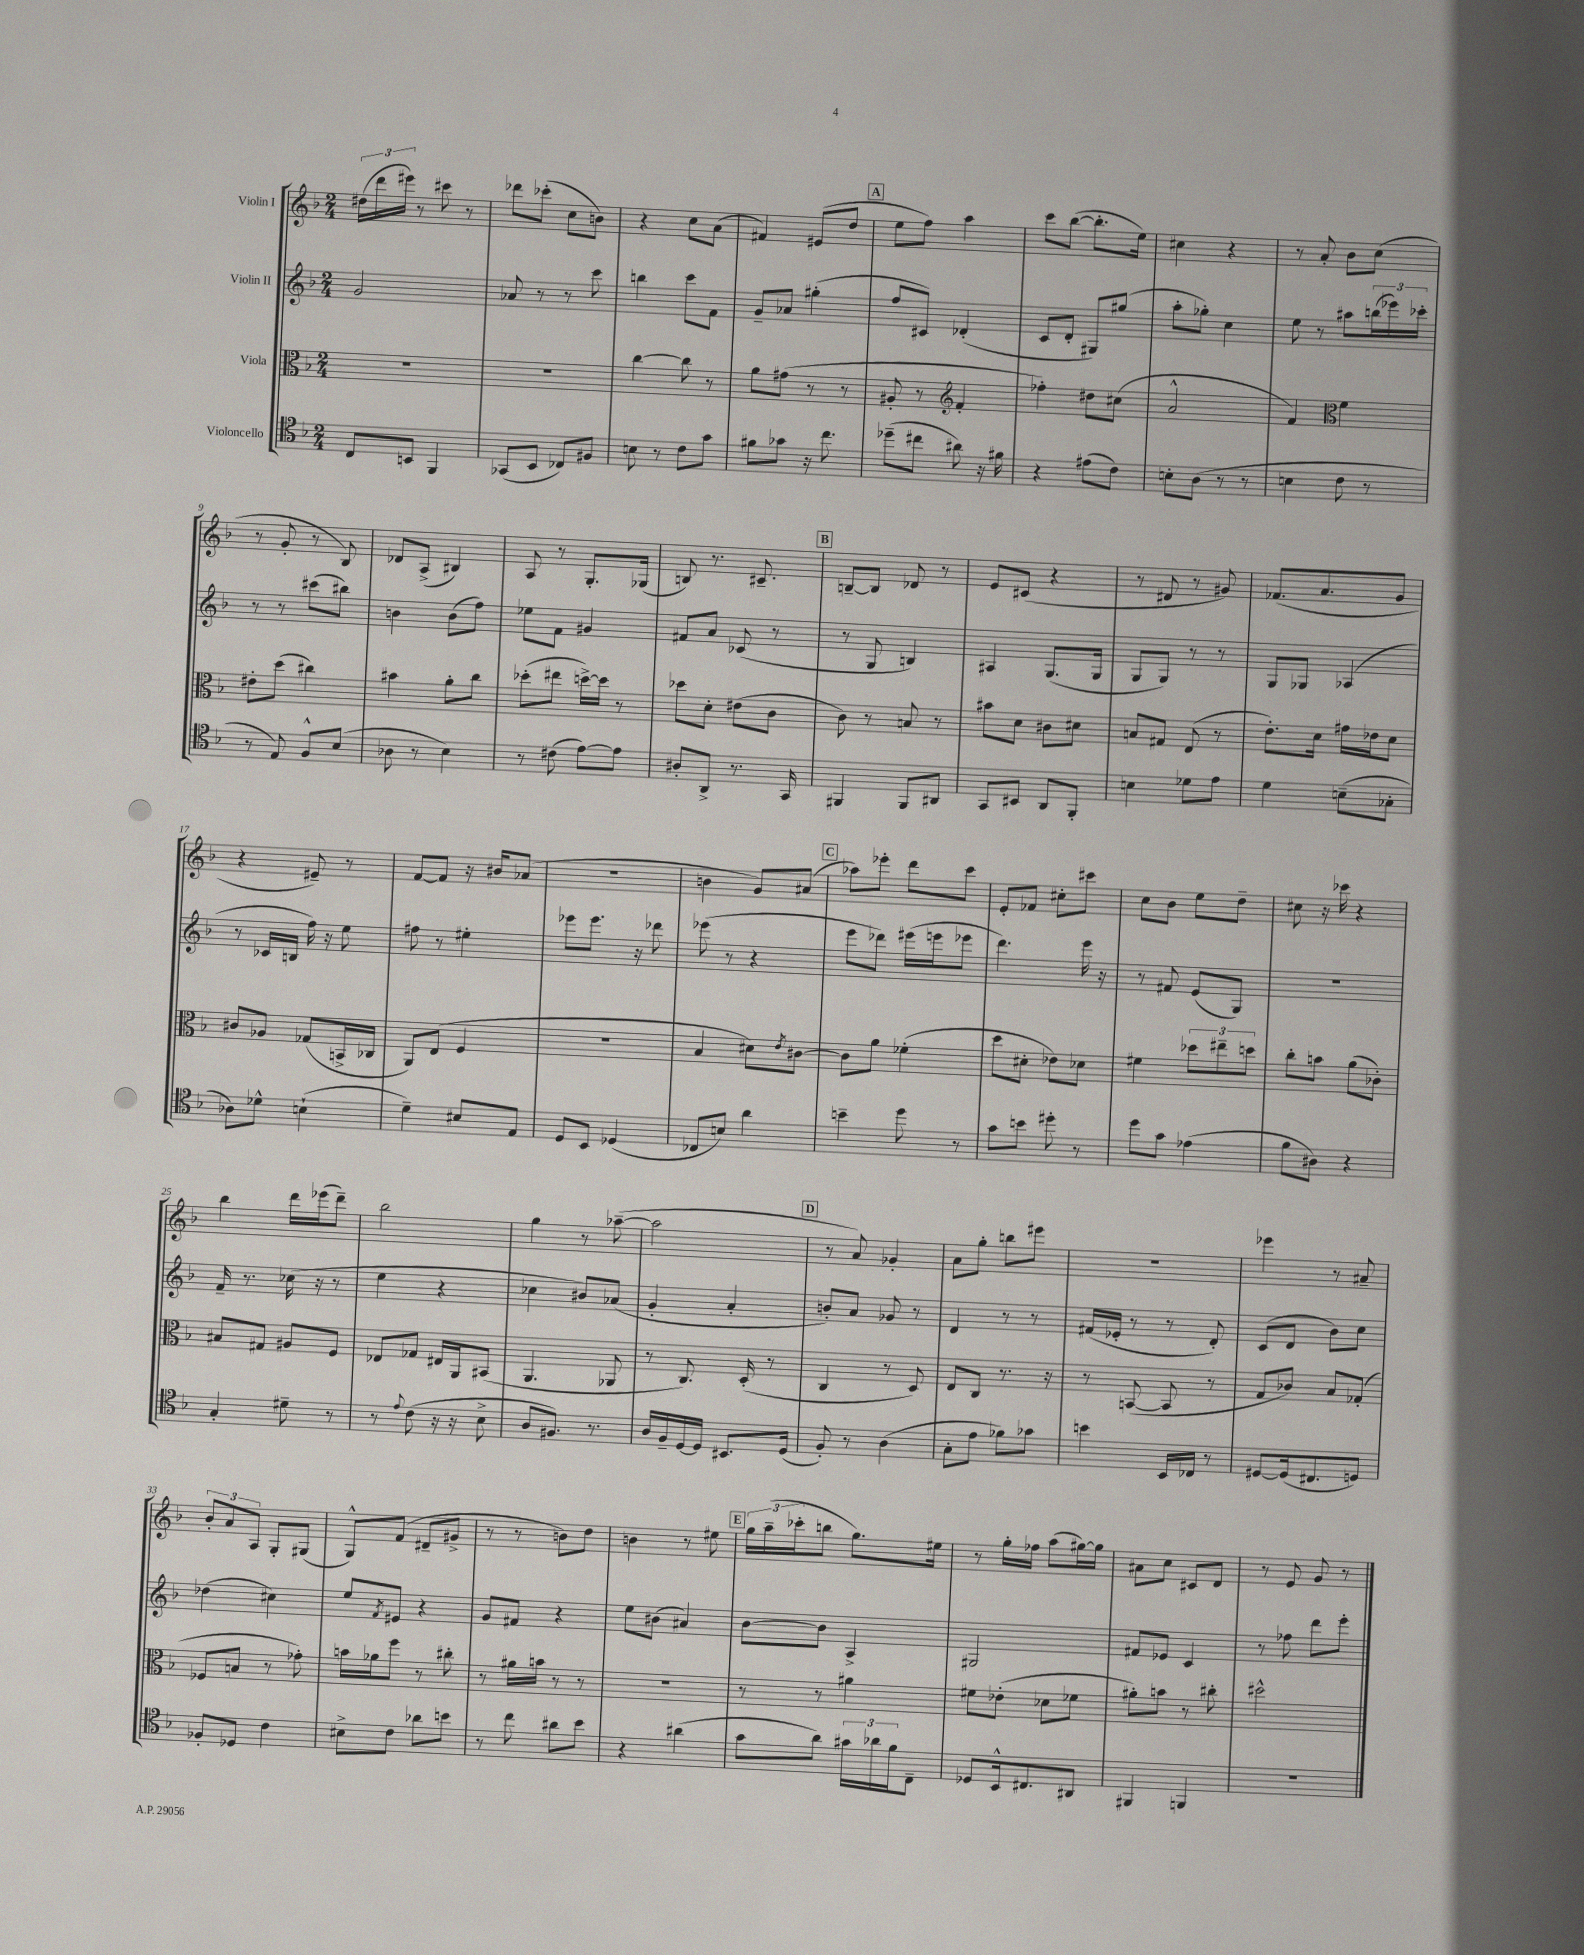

**kern	**kern	**kern	**kern
*staff4	*staff3	*staff2	*staff1
*clefC4	*clefC3	*clefG2	*clefG2
*k[b-]	*k[b-]	*k[b-]	*k[b-]
*M2/4	*M2/4	*M2/4	*M2/4
8C	2r	2g	(24dd#
.	.	.	24ddd
.	.	.	24eee#)
8BB	.	.	8r
4FF	.	.	8ccc#
.	.	.	8r
=	=	=	=
(8GG-	2r	8a-	8ddd-
8BB-	.	8r	(8ccc-'
8C-)	.	8r	8cc
8F#	.	8ccc	8b)
=	=	=	=
8B	[4cc	4bb	4r
8r	.	.	.
8c	8cc]	8ccc	8cc
8g	8r	8f	(8a
=	=	=	=
8f#	8a	8g~	4f#)
8g-	(8g#	8a-	.
16r	8r	(4gg#'	(8e#
8.cc	.	.	.
.	8r	.	8dd
=	=	=	=
(8dd-~	8A#'	8ff	8ee
8cc#	8r	8c#)	8ff)
*	*clefG2	*	*
8a#)	4f'	(4d-'	4aa
16r	.	.	.
16f#	.	.	.
=	=	=	=
4r	4ff-')	8c	8ccc
.	.	8d'	([8bb-
(8e#	8dd#	8G#)	8.bb-']
8c)	(8cc#	(8gg#	.
.	.	.	16ee)
=	=	=	=
8B'	2a^^	8aa'	4cc#
(8A	.	8gg-')	.
8r	.	4cc	4r
8r	.	.	.
=	=	=	=
4B	4f)	8ee	8r
.	.	8r	8a'
*	*clefC3	*	*
8c	4f	8aa#	8b-
8r	.	(24bb	(8cc
.	.	24eee-)	.
.	.	24ccc-'	.
=	=	=	=
8r	8e#'	8r	8r
8E)	(8dd	8r	8g'
8F^^	4cc#)	(8ccc#	8r
(8B-	.	8bb#)	8B-)
=	=	=	=
8A-	4b#	4b	8d-
8r	.	.	(8A^
4B-)	8a'	(8b	4B#)
.	8cc	8ff)	.
=	=	=	=
8r	(8dd-'	8ee-	8A
(8c#	8ee#	8f	8r
[8e)	[16dd^)	4g#	8.G'
.	16dd]	.	.
8e]	8r	.	.
.	.	.	(16G-
=	=	=	=
8A#'	8dd-	8f#	8B)
8AA^	8d'	8a	8.r
8.r	(8e#	(8c-	.
.	.	.	8.c#~
.	8c	8r	.
16GG	.	.	.
=	=	=	=
4FF#	8c)	8r	[8B~
.	8r	8G	8B]
8FF#	8B	4B)	8d-
8AA#	8r	.	8r
=	=	=	=
8GG	8b#	4A#	8e
8BB#	8d	.	(8c#
8AA	8c#	(8.G	4r
8FF'	8d#	.	.
.	.	16G	.
=	=	=	=
4B	8B	8G	8r
.	8G#	8G)	8d#
8d-	(8E	8r	8r
8e	8r	8r	8g#)
=	=	=	=
4d	8.e')	8G	(8.f-
.	.	8G-	.
.	16d	.	8.a
(8B~	16g#	(4A-	.
.	16e-	.	.
8G-'	8d	.	8g
=	=	=	=
8A-)	8c#	8r	4r
8d-^^	8A-	16c-	.
.	.	16B	.
(4B`	(8G-	16ff)	8e#~)
.	.	16r	.
.	16BB^	8ee	8r
.	16C-	.	.
=	=	=	=
4d~)	8AA)	8ff#	[8f
.	(8E	8r	8f]
8B#	4F	4ee#'	16r
.	.	.	16b#
8E	.	.	(8a-
=	=	=	=
8D	2r	8eee-	2r
8BB-	.	8.eee-	.
(4D-	.	.	.
.	.	16r	.
.	.	8ddd-	.
=	=	=	=
8C-	4B-	(8eee-	4b
8B)	.	8r	.
4a	8d#)	4r	8g)
.	8qe	.	.
.	[8c#	.	(8a#
=	=	=	=
4b~	8c#]	8eee	8aa-)
.	8a	8ddd-)	8eee-'
8dd	(4f-'	(16eee#	8ddd
.	.	16eee	.
8r	.	8eee-	8ccc
=	=	=	=
8g	8dd	4.ddd)	8e'
8b	8d#'	.	8f-
8dd#'	8e-)	.	8cc#'
8r	8d-	16eee	8ccc#
.	.	16r	.
=	=	=	=
8dd	4f#	8r	8cc
8g	.	8f#	8b-
(4e-	12dd-	(8e	8ee
.	12ee#~	.	.
.	.	8G)	8dd~
.	12dd	.	.
=	=	=	=
8f	8cc'	2r	8cc#
8A#)	8b	.	16r
.	.	.	16ccc-
4r	(8a	.	4r
.	8c-')	.	.
=	=	=	=
4G'	8B#	16f~	4bb-
.	.	8.r	.
.	8G#	.	.
8d#~	8A#	(16cc-	16ddd
.	.	16r	(16eee-
8r	8F	8r	8ddd~)
=	=	=	=
8r	8E-	4ee	2bb-
8qqe	.	.	.
(8c	8G-	.	.
16r	16E#	4r	.
16r	16AA	.	.
8B-^	(8BB#	.	.
=	=	=	=
8A	4.AA	4cc-	4gg
8.F#)	.	.	.
.	.	8b#)	8r
8.r	.	.	.
.	8AA-	(8a-	([8aa-~
=	=	=	=
16A	8r	4g'	2aa-]
16F~	.	.	.
[16D	8.C)	.	.
16D]	.	.	.
8.BB#	.	4a'	.
.	(16D'	.	.
.	8r	.	.
(16D	.	.	.
=	=	=	=
8F')	4C	8b')	8r
8r	.	8a	8a)
(4A	8r	8g-	4g-'
.	8D)	8r	.
=	=	=	=
8G'	8E	4d	8a
8e	8C	.	8gg'
8f-)	8.r	8r	8bb
8g-	.	8r	8eee#
.	16r	.	.
=	=	=	=
4b	8r	(16f#	2r
.	.	16e-'	.
.	([8BB	8r	.
16BB-	8BB]	8r	.
16C-	.	.	.
8r	8r	8d')	.
=	=	=	=
[8D#	8G	(8c	4eee-
(16D#]	8c-)	8d	.
8.C#	.	.	.
.	8B-	8b-)	8r
8D)	(8G-'	8cc	8a#~
=	=	=	=
8F-'	8F-	(4dd-	12b-'
.	.	.	12a
8D-	8B	.	.
.	.	.	12A
4c	8r	4cc#)	8G'
.	8g-')	.	(8G#
=	=	=	=
8B#^	16b	8ee	8G^^)
.	16a-	.	.
.	.	8qf	.
8c	8ff	8e#	(8f
8a-	8r	4r	8d#~
8b	8cc#'	.	8g#^
=	=	=	=
8r	8r	8g	8r
8cc	16a#	8f#	8r
.	16b	.	.
8a#	8r	4r	8b)
8b-	8r	.	8dd
=	=	=	=
4r	2r	8ee	4b
.	.	(8b#	.
(4a#	.	4a#)	8r
.	.	.	8ee#
=	=	=	=
8g	8r	[8b-	24gg
.	.	.	(24aa~
.	.	.	24ccc-'
8a)	8r	8b-]	8bb
24g#	4a#	4A^	8.gg)
24a-	.	.	.
24f	.	.	.
8C~	.	.	.
.	.	.	16ee#
=	=	=	=
8D-	8f#	2G#	8r
16BB-^^	(8e-'	.	16gg'
8.C#	.	.	16ff-
.	8d-	.	(8aa
8AA#	8f-	.	[16gg#)
.	.	.	16gg#]
=	=	=	=
4FF#	8a#')	8f#	8a#
.	8b	8e-	8cc
4FF	8r	4c	8c#
.	8cc#'	.	8d
=	=	=	=
2r	2dd#^^	8r	8r
.	.	8ff-	8e
.	.	8ddd	8g
.	.	8eee'	8r
==	==	==	==
*-	*-	*-	*-
